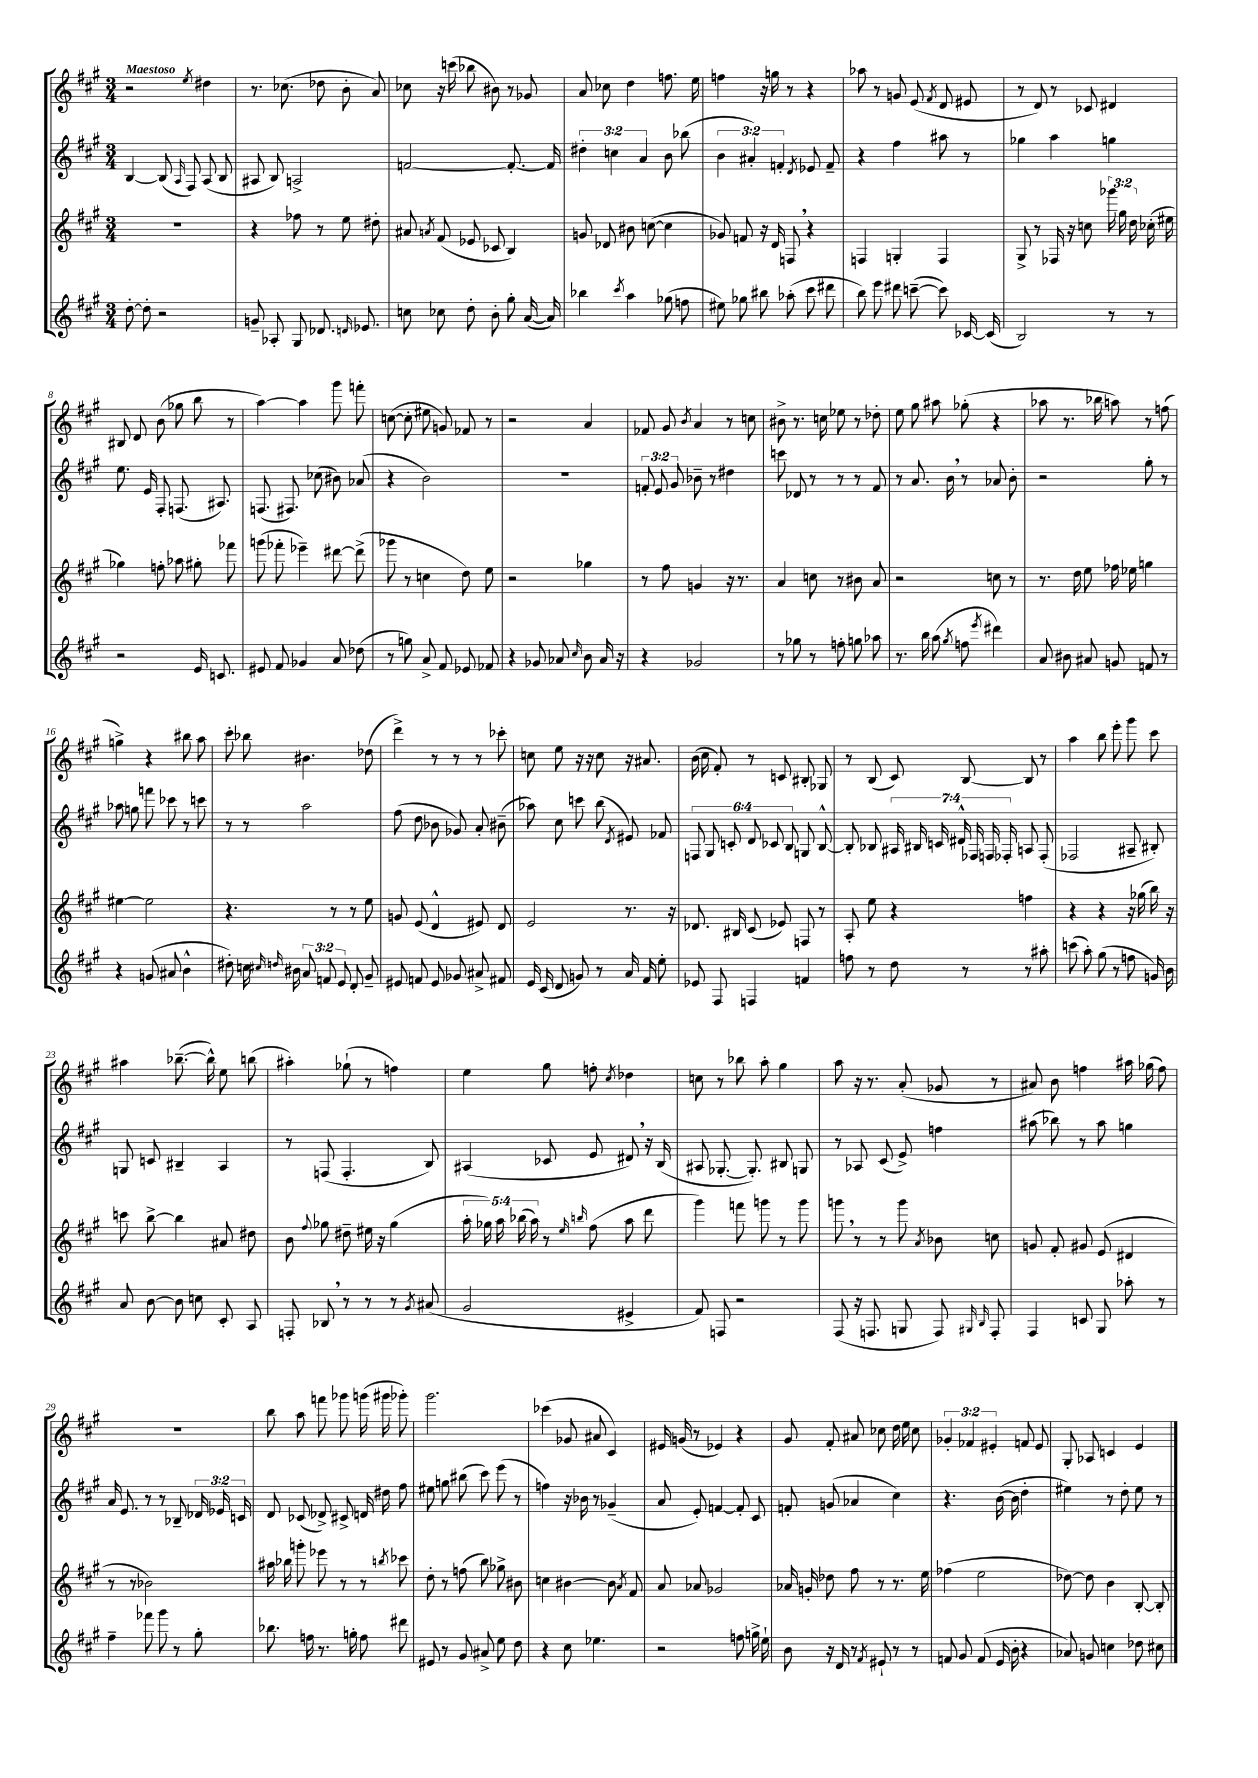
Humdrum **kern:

**kern	**kern	**kern	**kern
*staff4	*staff3	*staff2	*staff1
*clefG2	*clefG2	*clefG2	*clefG2
*k[f#c#g#]	*k[f#c#g#]	*k[f#c#g#]	*k[f#c#g#]
*M3/4	*M3/4	*M3/4	*M3/4
[8dd'	2.r	[4B	2r
8dd']	.	.	.
2r	.	(8B]	.
.	.	16qqA	.
.	.	8F#)	.
.	.	.	8qee
.	.	(8A	4dd#
.	.	8B	.
=	=	=	=
8g~	4r	8A#	8.r
8A-'	.	8B)	.
.	.	.	(8.cc-
8G#	8ff-	2A^	.
8.d-	8r	.	8dd-
.	8ee	.	8b'
16qqd	.	.	.
8.e-	.	.	.
.	8dd#'	.	8a)
=	=	=	=
8cc	8a#	[2f	8cc-
.	8qa	.	.
8cc-	(8f#	.	16r
.	.	.	(16ccc
8dd'	8e-	.	8bb-
8b'	8c-	.	8b#)
8gg#'	4B)	8.f'_	8r
([16a	.	.	8g-
16a])	.	16f]	.
=	=	=	=
4bb-	8g	6dd#'	8a
.	8d-	.	8cc-
.	.	6cc	.
8qccc#	.	.	.
4aa	8b#	.	4dd
.	.	6a	.
.	([8cc	.	.
(8gg-	4cc]	8b	8.ff
8ff	.	(8bb-	.
.	.	.	16ee
=	=	=	=
8ee#)	8g-)	6b	4ff
8gg-	8f	.	.
.	.	6a#')	.
8bb#	16r	.	16r
.	16d	.	16gg
.	.	6f'	.
(8aa-'	8F	.	8r
.	.	8qd	.
8ccc#	4r	8e-	4r
8ddd#	.	8f~	.
=	=	=	=
8bb)	4F	4r	8aa-
8eee	.	.	8r
8ddd#	4G'	4ff#	8g
([8ccc~	.	.	(8e
.	.	.	8qf#
8ccc])	4F	8aa#	8d
[16c-	.	8r	8e#
(16c-]	.	.	.
=	=	=	=
2B)	8G#^	4gg-	8r
.	8r	.	8d)
.	16F-	4aa	8r
.	16r	.	.
.	8cc	.	8c-
8r	24ggg-	4gg	4d#
.	24gg#	.	.
.	24dd	.	.
8r	(16cc-'	.	.
.	16ee#	.	.
=	=	=	=
2r	4gg-)	8.ee	8B#
.	.	.	8d
.	.	16e	.
.	8ff'	8F#'	(8b
.	8aa-	(8.F	8gg-
16e	8gg#'	.	8bb
8.c	.	8.A#)	.
.	8fff-	.	8r
=	=	=	=
8e#	(8ggg	(8.F	[4aa)
8f#	8fff-'	.	.
.	.	8.F#)	.
4g-	4eee-~)	.	4aa]
.	.	(8cc-	.
8a	[8ddd#	8b#)	8ggg#
(8dd-	(8ddd#^]	(8a-	8fff'
=	=	=	=
8r	8ggg-	4r	([8cc
8gg)	8r	.	8cc']
8a^	4cc	2b)	8ee#
8f#	.	.	8g)
8e-	8dd)	.	8f-
8f-	8ee	.	8r
=	=	=	=
4r	2r	2.r	2r
8g-	.	.	.
8a-	.	.	.
16qqcc#	.	.	.
8b	4gg-	.	4a
16a-	.	.	.
16r	.	.	.
=	=	=	=
4r	8r	12f'	8f-
.	.	12e	.
.	8ff#	.	8g#
.	.	12g#	.
.	.	.	8qb
2g-	4g	8b-~	4a
.	.	8r	.
.	16r	4dd#	8r
.	8.r	.	.
.	.	.	8cc
=	=	=	=
8r	4a	8ccc	8b#^
8gg-	.	8d-	8.r
8r	8cc	8r	.
.	.	.	16cc
8ff'	8r	8r	8ee-
8gg	8b#	8r	8r
8aa-	8a	8f#	8dd-'
=	=	=	=
8.r	2r	8r	8ee
.	.	8.a	8gg#
16bb	.	.	.
(8aa	.	.	8aa#
.	.	16b	.
8qgg#	.	.	.
8ff	.	8r	(8gg-'
8qeee	.	.	.
4ddd#)	8cc	8a-	4r
.	8r	8b'	.
=	=	=	=
8a	8.r	2r	8aa-
8b#	.	.	8.r
.	16dd	.	.
8a#	8ee	.	.
.	.	.	16bb-
8g	16ff-	.	8aa)
.	16ee-	.	.
8f	4gg	8gg#'	8r
8r	.	8r	(8ff
=	=	=	=
4r	[4ee#	8aa-	4gg^)
.	.	8gg	.
(8g	2ee#]	8fff	4r
8a#	.	8ccc-	.
4b^^	.	8r	8bb#
.	.	8ccc	8aa
=	=	=	=
8dd#')	4.r	8r	8ccc#'
16cc	.	8r	8bb-
16qqcc#	.	.	.
16qqdd	.	.	.
16b#	.	.	.
12a	.	2aa	4.b#
12f	.	.	.
.	8r	.	.
12e	.	.	.
8d'	8r	.	.
8g#~	8ee	.	(8dd-
=	=	=	=
8e#	8g	(8ff#	4ddd^)
8f	(8e	8dd	.
8e#	4d^^	8b-	8r
8g-	.	8g-)	8r
8a#^	8e#)	8a'	8r
8f#	8d	(8b#~	8ccc-'
=	=	=	=
16e	2e	8aa-)	8cc
(16c#	.	.	.
8d	.	8cc#	8ee
8g)	.	8ccc	16r
.	.	.	16r
8r	.	(8bb	8cc
.	.	8qd	.
16a	8.r	8e#)	16r
16f#	.	.	8.a#
8ee'	.	8f-	.
.	16r	.	.
=	=	=	=
8e-	8.d-	12F	(16b
.	.	.	16cc#
.	.	12G#	.
8F#	.	.	8f#')
.	.	12c'	.
.	16B#	.	.
4F	(8c#	12d	8r
.	.	12c-	.
.	8e-)	.	8c
.	.	12B	.
4f	8F	8G	8B#'
.	8r	[8B^^	8G-
=	=	=	=
8ff	8A'	8B']	8r
8r	8ee	8B-	(8B
8dd	4r	28A#	8c#)
.	.	28B#	.
.	.	28c	.
.	.	28d#^^	.
8r	.	.	[8B
.	.	28F-	.
.	.	28F	.
.	.	28F-'	.
8r	4ff	8A	8B]
8aa#'	.	(8F-'	8r
=	=	=	=
(8ccc	4r	2F-	4aa
8aa')	.	.	.
(8gg#	4r	.	8bb
8r	.	.	8eee'
8ff	16r	8A#~	8ggg#
.	(16gg-	.	.
16g)	16bb)	8B#')	8ccc#
16b	16r	.	.
=	=	=	=
8a	8ccc	8G	4aa#
[8b	[8bb^	8c	.
8b]	4bb]	4B#~	([8.bb-~
8cc	.	.	.
.	.	.	16bb-^^])
8c#'	8a#	4A	8ee
8A	8dd#	.	(8bb
=	=	=	=
8F'	8b	8r	4aa#')
.	8qqff#	.	.
8B-	8gg-	(8F	.
8r	8dd#~	4.F'	(8gg-`
8r	16ee#	.	8r
.	16r	.	.
8r	(4gg-	.	4ff)
8qg#	.	.	.
(8a#	.	8B)	.
=	=	=	=
2g#	20aa'	(4A#	4ee
.	20gg-)	.	.
.	20aa	.	.
.	(20bb-	.	.
.	20aa)	.	.
.	8r	8c-	8gg#
.	16qqee	.	.
.	16qqbb	.	.
.	(8ff#	8e	8ff'
.	.	.	8qcc#
4e#^	8aa	8d#)	4dd-
.	8ddd	16r	.
.	.	(16B	.
=	=	=	=
8f#)	4ggg#)	8A#	8cc
8F	.	[8.G-'	8r
2r	8fff	.	8bb-
.	.	8.G-'])	.
.	8ggg	.	8aa'
.	8r	8B#	4gg#
.	8ggg	8G	.
=	=	=	=
(8F#	8ggg	8r	8aa
16r	8r	8A-	16r
8.F	.	.	8.r
.	8r	(8c#	.
8G	8ggg	8e^)	(8a'
.	8qa	.	.
8F)	8b-	4ff	8g-
16qqG#	.	.	.
16qqB	.	.	.
8F'	8cc	.	8r
=	=	=	=
4F#	8g	(8aa#	8a#)
.	8f#'	8bb-)	8b
8c	8g#	8r	4ff
8G#	(8e	8aa#	.
8aa-'	4d#	4gg	16aa#
.	.	.	(16gg-
8r	.	.	8ff)
=	=	=	=
4ff#~	8r	16a	2.r
.	.	8.e	.
.	8r	.	.
8fff-	2b-)	8r	.
8ggg#	.	8r	.
8r	.	8B-~	.
8gg#'	.	24d-	.
.	.	24e-	.
.	.	24c	.
=	=	=	=
8.bb-	16aa#	8d	8bb
.	16bb-	.	.
.	8ggg'	(8c-	8aa
16ff	.	.	.
8.r	8eee-	8d-^)	8fff
.	8r	8c#^	8ggg-
16gg'	.	.	.
8ff	8r	16d	(16ggg
.	.	16dd#	16ggg#
.	8qbb	.	.
8ddd#	8ccc-	8ff#	8ggg-')
=	=	=	=
8e#	8dd'	8ee#	2.ggg#
8r	8r	8gg	.
8g#	(8ff	(8bb#	.
8a#^	8bb)	8ccc#)	.
8ee	8gg-^	(8eee	.
8dd	8b#	8r	.
=	=	=	=
4r	4cc	4ff)	(4ccc-
8cc#	[4b#	16r	8g-
.	.	16b-	.
4.ee-	.	8r	8a#
.	8b#]	(4g-~	4c#)
.	8qa	.	.
.	8f#	.	.
=	=	=	=
2r	8a	8a	16e#
.	.	.	(16g
.	8a-	8e')	8r
.	2g-	[4f	4e-)
8ff	.	8f']	4r
16gg^	.	8c#	.
16ee`	.	.	.
=	=	=	=
8b	16a-	8f'	8g#
.	16g'	.	.
16r	8dd-	(8g	8f#'
16d	.	.	.
8r	8ff#	4a-	8a#
8qf#	.	.	.
8e#`	8r	.	8cc-
8r	8.r	4cc#)	16dd
.	.	.	16ee
8r	.	.	8cc-
.	16ee	.	.
=	=	=	=
8f	(4ff-	4.r	6g-'
8g#	.	.	.
.	.	.	6f-
(8f	2ee	.	.
.	.	.	6e#'
16e	.	([16b	.
16b'	.	16b]	.
4r	.	4dd'	8f
.	.	.	8e#
=	=	=	=
8a-)	[8dd-)	4ee#)	8G#'
8g	8dd-]	.	8A-
4cc	4b	8r	4c
.	.	8dd'	.
8dd-	[8B'	8ee#	4e
8cc#	8B']	8r	.
==	==	==	==
*-	*-	*-	*-
